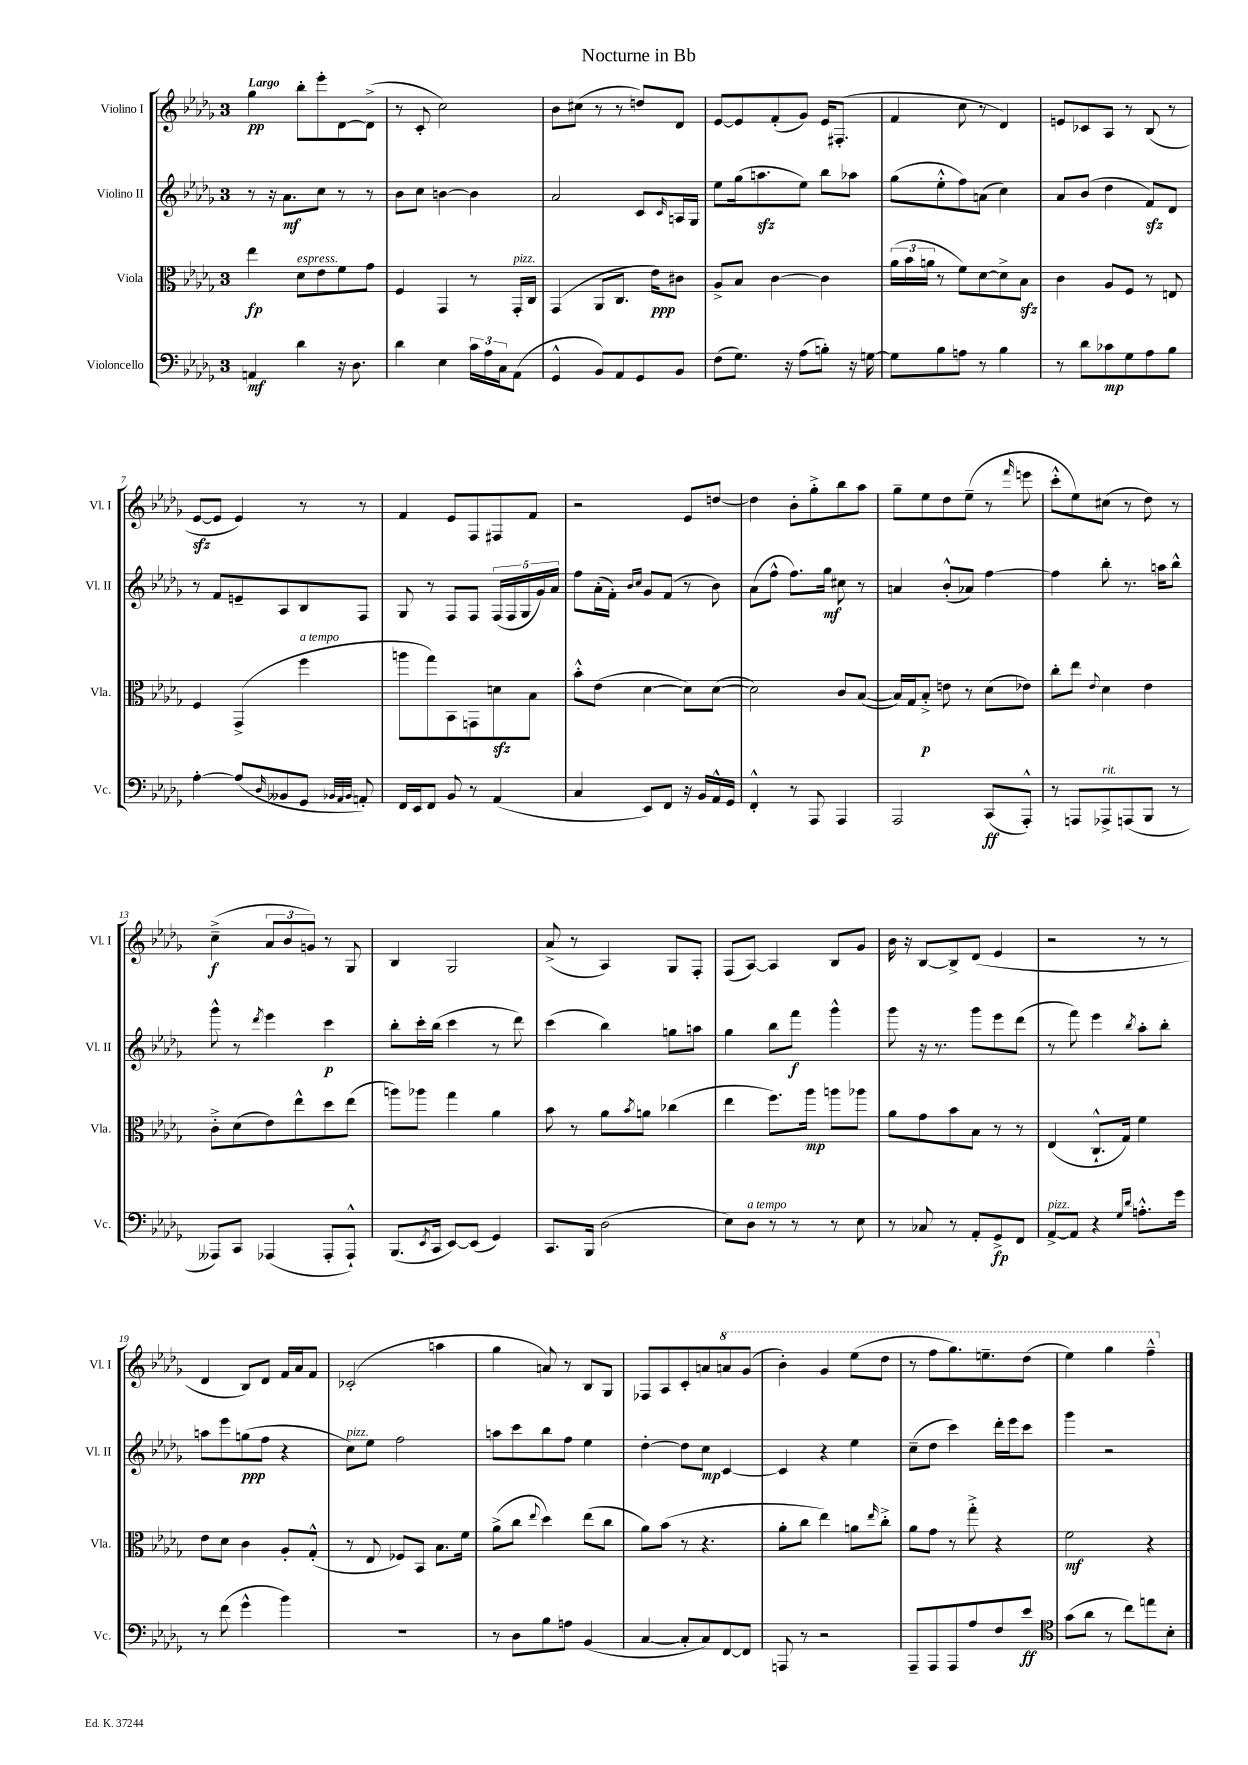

**kern	**dynam	**kern	**dynam	**kern	**dynam	**kern	**dynam
*part4	*part4	*part3	*part3	*part2	*part2	*part1	*part1
*staff4	*staff4	*staff3	*staff3	*staff2	*staff2	*staff1	*staff1
*I"Violoncello	*	*I"Viola	*	*I"Violino II	*	*I"Violino I	*
*I'Vc.	*	*I'Vla.	*	*I'Vl. II	*	*I'Vl. I	*
*clefF4	*	*clefC3	*	*clefG2	*	*clefG2	*
*k[b-e-a-d-g-]	*	*k[b-e-a-d-g-]	*	*k[b-e-a-d-g-]	*	*k[b-e-a-d-g-]	*
*M3/4	*	*M3/4	*	*M3/4	*	*M3/4	*
=1	=1	=1	=1	=1	=1	=1	=1
!	!	!	!	!	!	!LO:TX:a:B:t=Largo	!
4AAn/	mf	4ee-\	fp	8r	.	4gg-\	pp
.	.	.	.	16r	.	.	.
.	.	.	.	8.a-\L	mf	.	.
!	!	!LO:TX:a:i:t=espress.	!	!	!	!	!
4d-\	.	8d-\L	.	.	.	8bb-'\L	.
.	.	8e-\	.	8cc\J	.	8eee-'\	.
16r	.	8f\	.	8r	.	[8d-\	.
8.D-\	.	.	.	.	.	.	.
.	.	8g-\J	.	8r	.	(8d-^\J]	.
=2	=2	=2	=2	=2	=2	=2	=2
4d-\	.	4F/	.	8b-\L	.	8r	.
.	.	.	.	8cc\J	.	8c'/	.
4E-\	.	4GG-/	.	[4bn\	.	2cc\)	.
24c\LL	.	8r	.	4b\]	.	.	.
24A-\	.	.	.	.	.	.	.
24C\J	.	.	.	.	.	.	.
!	!	!LO:TX:a:i:t=pizz.	!	!	!	!	!
(8AA-\J	.	16GG-'/LL	.	.	.	.	.
.	.	16C/JJ	.	.	.	.	.
=3	=3	=3	=3	=3	=3	=3	=3
4GG-^^/	.	(4GG-/	.	2a-/	.	8b-\L	.
.	.	.	.	.	.	(8cc#X\J	.
8BB-/L)	.	8AA-/L	.	.	.	8r	.
8AA-/	.	8.C/J	.	.	.	8r	.
8GG-/	.	.	.	8c/L	.	8ddn/L)	.
.	.	16e-\KL)	ppp	.	.	.	.
.	.	.	.	16qqc/	.	.	.
8BB-/J	.	8c#X\J	.	16An/L	.	8d-/J	.
.	.	.	.	16G-/JJ	.	.	.
=4	=4	=4	=4	=4	=4	=4	=4
(8F\L	.	8A-^/L	.	8ee-\L	.	[8e-/L	.
8.G-\J)	.	8B-/J	.	(16gg-\k	.	8e-/]	.
.	.	.	.	8.aanzz\	.	.	.
.	.	[4c\	.	.	.	(8f'/	.
16r	.	.	.	.	.	.	.
(8A-\L	.	.	.	8ee-\J)	.	8g-/J)	.
8Bn'\J)	.	4c\]	.	8bb-\L	.	16e-/KL	.
.	.	.	.	.	.	(8.F#X'/J	.
16r	.	.	.	8aa-X\J	.	.	.
[16Gn\	.	.	.	.	.	.	.
=5	=5	=5	=5	=5	=5	=5	=5
8G\L]	.	(24a-\LL	.	(8gg-\L	.	4f/	.
.	.	24b-\	.	.	.	.	.
.	.	24an\JJ	.	.	.	.	.
8B-\	.	8r	.	8ee-'^^\	.	.	.
8An\J	.	8f\L)	.	8ff\)	.	8cc\	.
8r	.	[8d-\	.	(8an\J	.	8r	.
4B-\	.	8d-^\]	.	4cc\)	.	4d-/)	.
.	.	8B-zz\J	.	.	.	.	.
=6	=6	=6	=6	=6	=6	=6	=6
8r	.	4c\	.	8a-/L	.	8en/L	.
8d-\L	.	.	.	(8b-/J	.	8c-X/	.
8c-X\	mp	8A-/L	.	4dd-\	.	8A-/J	.
8G-\	.	8F/J	.	.	.	8r	.
8A-\	.	8r	.	8fzz/L)	.	(8B-/	.
8B-\J	.	8En/	.	8d-/J	.	8r	.
!!LO:LB:g=z
=7	=7	=7	=7	=7	=7	=7	=7
[4A-'\	.	4F/	.	8r	.	[8e-zz/L	.
.	.	.	.	8f/L	.	8e-/J]	.
(8A-/L]	.	(4GG-^/	.	8en~/	.	4e-/)	.
16qqD-/	.	.	.	.	.	.	.
8BB--X/	.	.	.	8A-/	.	.	.
!	!	!LO:TX:a:i:t=a tempo	!	!	!	!	!
8GG-/J	.	4ff\	.	8B-/	.	8r	.
32qqBB-X/LLL	.	.	.	.	.	.	.
32qqAA-/	.	.	.	.	.	.	.
32qqBB-/JJJ	.	.	.	.	.	.	.
8AAn'/)	.	.	.	8F/J	.	8r	.
=8	=8	=8	=8	=8	=8	=8	=8
16FF/LL	.	8aan\L	.	8G-/	.	4f/	.
16EE-/J	.	.	.	.	.	.	.
8FF/J	.	8gg-\)	.	8r	.	.	.
8BB-/	.	8BB-\	.	8F/L	.	8e-/L	.
8r	.	8GGn\	.	8F/J	.	8F/	.
(4AA-/	.	8dnzz\	.	(20F/LL	.	8F#X/	.
.	.	.	.	20F/	.	.	.
.	.	.	.	20G-/	.	.	.
.	.	8B-\J	.	.	.	8f/J	.
.	.	.	.	20g-/)	.	.	.
.	.	.	.	20a-/JJ	.	.	.
=9	=9	=9	=9	=9	=9	=9	=9
4C/	.	8b-'^^\L	.	8ff\L	.	2r	.
.	.	(8e-\J	.	(16a-'\L	.	.	.
.	.	.	.	16f'\JJ)	.	.	.
.	.	.	.	16qqb-/LL	.	.	.
.	.	.	.	16qqcc/JJ	.	.	.
8EE-/L)	.	[4d-\	.	8g-/L	.	.	.
8FF/J	.	.	.	(8f/J	.	.	.
16r	.	8d-\L])	.	8r	.	8e-/L	.
16BB-/LL	.	.	.	.	.	.	.
16AA-^^/	.	([8d-\J	.	8b-\)	.	[8ddn/J	.
16GG-/JJ	.	.	.	.	.	.	.
=10	=10	=10	=10	=10	=10	=10	=10
4FF'^^/	.	2d-\])	.	(8a-\L	.	4dd\]	.
.	.	.	.	8ff^^\J	.	.	.
8r	.	.	.	8.ff\L)	.	8b-'\L	.
8AAA-/	.	.	.	.	.	8gg-'^\	.
.	.	.	.	16gg-\Jk	mf	.	.
4AAA-/	.	8c/L	.	8cc#X\	.	8bb-\	.
.	.	([8B-/J	.	8r	.	8aa-\J	.
=11	=11	=11	=11	=11	=11	=11	=11
2AAA-/	.	16B-/LL])	.	4an/	.	8gg-~\L	.
.	.	16G-/J	.	.	.	.	.
.	.	8B-'^/J	p	.	.	8ee-\	.
.	.	8en\	.	(8b-'^^/L	.	8dd-\	.
.	.	8r	.	8a-X/J)	.	(8ee-~\J	.
(8CC/L	ff	(8d-\L	.	[4ff\	.	8r	.
.	.	.	.	.	.	16qqfff/	.
8AAA-'^^/J)	.	8e-X\J)	.	.	.	8eeen\	.
=12	=12	=12	=12	=12	=12	=12	=12
8r	.	8cc'\L	.	4ff\]	.	8ccc'^^\L	.
8AAAn/L	.	8ee-\J	.	.	.	8ee-\)	.
.	.	8qqe-/	.	.	.	.	.
!LO:TX:a:i:t=rit.	!	!	!	!	!	!	!
8AAA-X^/	.	4d-\	.	8bb-'\	.	(8cc#X\J	.
(8AAAn/	.	.	.	8.r	.	8r	.
8BBB-/J	.	4e-\	.	.	.	8dd-\)	.
.	.	.	.	16aan\KL	.	.	.
8r	.	.	.	8bb-^^\J	.	8r	.
!!LO:LB:g=z
=13	=13	=13	=13	=13	=13	=13	=13
8AAA--X/L)	.	8c'^\L	.	8ggg-^^\	.	(4cc~^\	f
8CC/J	.	(8d-\	.	8r	.	.	.
.	.	.	.	8qddd-/	.	.	.
(4AAA-X/	.	8e-\)	.	4eee-\	.	12a-/L	.
.	.	.	.	.	.	12b-/	.
.	.	8ee-^^\	.	.	.	.	.
.	.	.	.	.	.	12gn/J)	.
8AAA-'/L	.	8dd-\	.	4ccc\	p	8r	.
8AAA-`^^/J)	.	(8ee-\J	.	.	.	8G-/	.
=14	=14	=14	=14	=14	=14	=14	=14
(8.BBB-/L	.	8aan\L)	.	8bb-'\L	.	4B-/	.
.	.	8aa-X\J	.	16ccc'\L	.	.	.
8qEE-/	.	.	.	.	.	.	.
16CC/Jk	.	.	.	(16bb-\JJ	.	.	.
[8EE-/L)	.	4gg-\	.	4ccc\	.	2G-/	.
(8EE-/J]	.	.	.	.	.	.	.
4GG-/)	.	4a-\	.	8r	.	.	.
.	.	.	.	8ddd-\)	.	.	.
=15	=15	=15	=15	=15	=15	=15	=15
8.CC/L	.	8b-\	.	(4ccc\	.	(8a-^/	.
.	.	8r	.	.	.	8r	.
16BBB-/Jk	.	.	.	.	.	.	.
(2D-\	.	8a-\L	.	4bb-\)	.	4A-/)	.
.	.	8qb-/	.	.	.	.	.
.	.	8an\J	.	.	.	.	.
.	.	(4cc-X\	.	8ggn\L	.	8G-/L	.
.	.	.	.	8aan\J	.	8F'/J	.
=16	=16	=16	=16	=16	=16	=16	=16
8E-\L)	.	4ee-\	.	4gg-\	.	(8F/L	.
!LO:TX:a:i:t=a tempo	!	!	!	!	!	!	!
8D-\J	.	.	.	.	.	[8A-/J)	.
8r	.	8.ff\L)	.	8bb-\L	.	4A-/]	.
8r	.	.	.	8fff\J	f	.	.
.	.	16aa-\Jk	mp	.	.	.	.
8r	.	8aan\L	.	4ggg-^^\	.	8B-/L	.
8E-\	.	8aa-X\J	.	.	.	8g-/J	.
=17	=17	=17	=17	=17	=17	=17	=17
8r	.	8a-\L	.	8ggg-\	.	16b-\	.
.	.	.	.	.	.	16r	.
8C-X/	.	8g-\	.	16r	.	[8B-/L	.
.	.	.	.	8.r	.	.	.
8r	.	8b-\	.	.	.	8B-^/]	.
8AA-'/L	.	8B-\J	.	8ggg-\L	.	(8d-/J	.
8GG-^/	fp	8r	.	8eee-\	.	4e-/	.
8FF/J	.	8r	.	(8ddd-\J	.	.	.
=18	=18	=18	=18	=18	=18	=18	=18
!LO:TX:a:i:t=pizz.	!	!	!	!	!	!	!
[8AA-^/L	.	(4E-/	.	8r	.	2r	.
8AA-/J]	.	.	.	8fff\)	.	.	.
4r	.	8.C`^^/L	.	4eee-\	.	.	.
.	.	16G-/Jk)	.	.	.	.	.
16qqG-/LL	.	.	.	.	.	.	.
16qqd-/JJ	.	.	.	8qbb-/	.	.	.
8.An'^^\L	.	4f\	.	8aa-'\L	.	8r	.
.	.	.	.	8bb-'\J	.	8r	.
16g-\Jk	.	.	.	.	.	.	.
!!LO:LB:g=z
=19	=19	=19	=19	=19	=19	=19	=19
8r	.	8e-\L	.	8aan\L	.	4d-/	.
(8f\	.	8d-\J	.	8eee-\	.	.	.
4g-^^\	.	4c\	.	(8ggn\	ppp	8B-/L)	.
.	.	.	.	8ff\J	.	8d-/J	.
4b-\)	.	8A-'/L	.	4r	.	16f/LL	.
.	.	.	.	.	.	16a-/J	.
.	.	(8G-'^^/J	.	.	.	8f/J	.
=20	=20	=20	=20	=20	=20	=20	=20
!	!	!	!	!LO:TX:a:i:t=pizz.	!	!	!
2.r	.	8r	.	8cc\L)	.	(2c-X'/	.
.	.	8E-/	.	8ee-\J	.	.	.
.	.	8F-X/L)	.	2ff\	.	.	.
.	.	8BB-/J	.	.	.	.	.
.	.	8.B-\L	.	.	.	4aan\	.
.	.	16f\Jk	.	.	.	.	.
=21	=21	=21	=21	=21	=21	=21	=21
8r	.	(8a-^\L	.	8aan\L	.	4gg-\	.
8D-\L	.	8cc\J	.	8ccc\	.	.	.
.	.	8qqee-/	.	.	.	.	.
8B-\	.	4dd-\)	.	8bb-\	.	8an/)	.
8An\J	.	.	.	8ff\J	.	8r	.
(4BB-/	.	(8ee-\L	.	4ee-\	.	8B-/L	.
.	.	8cc\J	.	.	.	8G-/J	.
=22	=22	=22	=22	=22	=22	=22	=22
[4C/	.	8a-\L)	.	[4dd-'\	.	8F-X/L	.
.	.	(8b-\J	.	.	.	8A-/	.
8C'/L]	.	8r	.	8dd-\L]	.	8c'/	.
8C/)	.	4.r	.	8cc\J	mp	8an/	.
*	*	*	*	*	*	*8va	*
[8FF/	.	.	.	[4c/	.	8aan/	.
8FF/J]	.	.	.	.	.	(8gg-/J	.
=23	=23	=23	=23	=23	=23	=23	=23
8AAAn/	.	8a-'\L	.	4c/]	.	4bb-'\)	.
8r	.	8cc\J	.	.	.	.	.
2r	.	4ee-\)	.	4r	.	4gg-/	.
.	.	8an\L	.	4ee-\	.	(8eee-\L	.
.	.	16qqee-/	.	.	.	.	.
.	.	8cc'^\J	.	.	.	8ddd-\J	.
=24	=24	=24	=24	=24	=24	=24	=24
8AAA-~/L	.	8a-\L	.	(8cc~\L	.	8r	.
8AAA-/	.	8g-\J	.	8dd-\J	.	8fff\L	.
8AAA-/	.	8r	.	4ccc\)	.	8.ggg-\)	.
8A-/	.	8gg-'^\	.	.	.	.	.
.	.	.	.	.	.	8.eeen~\	.
8F/	.	4r	.	16ddd-'\LL	.	.	.
.	.	.	.	16eee-\J	.	.	.
8e-/J	ff	.	.	8ccc\J	.	(8ddd-\J	.
=25	=25	=25	=25	=25	=25	=25	=25
*clefC4	*	*	*	*	*	*	*
(8g-\L	.	2f\	mf	4ggg-\	.	4eee-\)	.
8a-\J	.	.	.	.	.	.	.
8r	.	.	.	2r	.	4ggg-\	.
8cc\L)	.	.	.	.	.	.	.
8een\	.	4r	.	.	.	4fff~^^\	.
8B-'\J	.	.	.	.	.	.	.
*	*	*	*	*	*	*X8va	*
==	==	==	==	==	==	==	==
*-	*-	*-	*-	*-	*-	*-	*-
